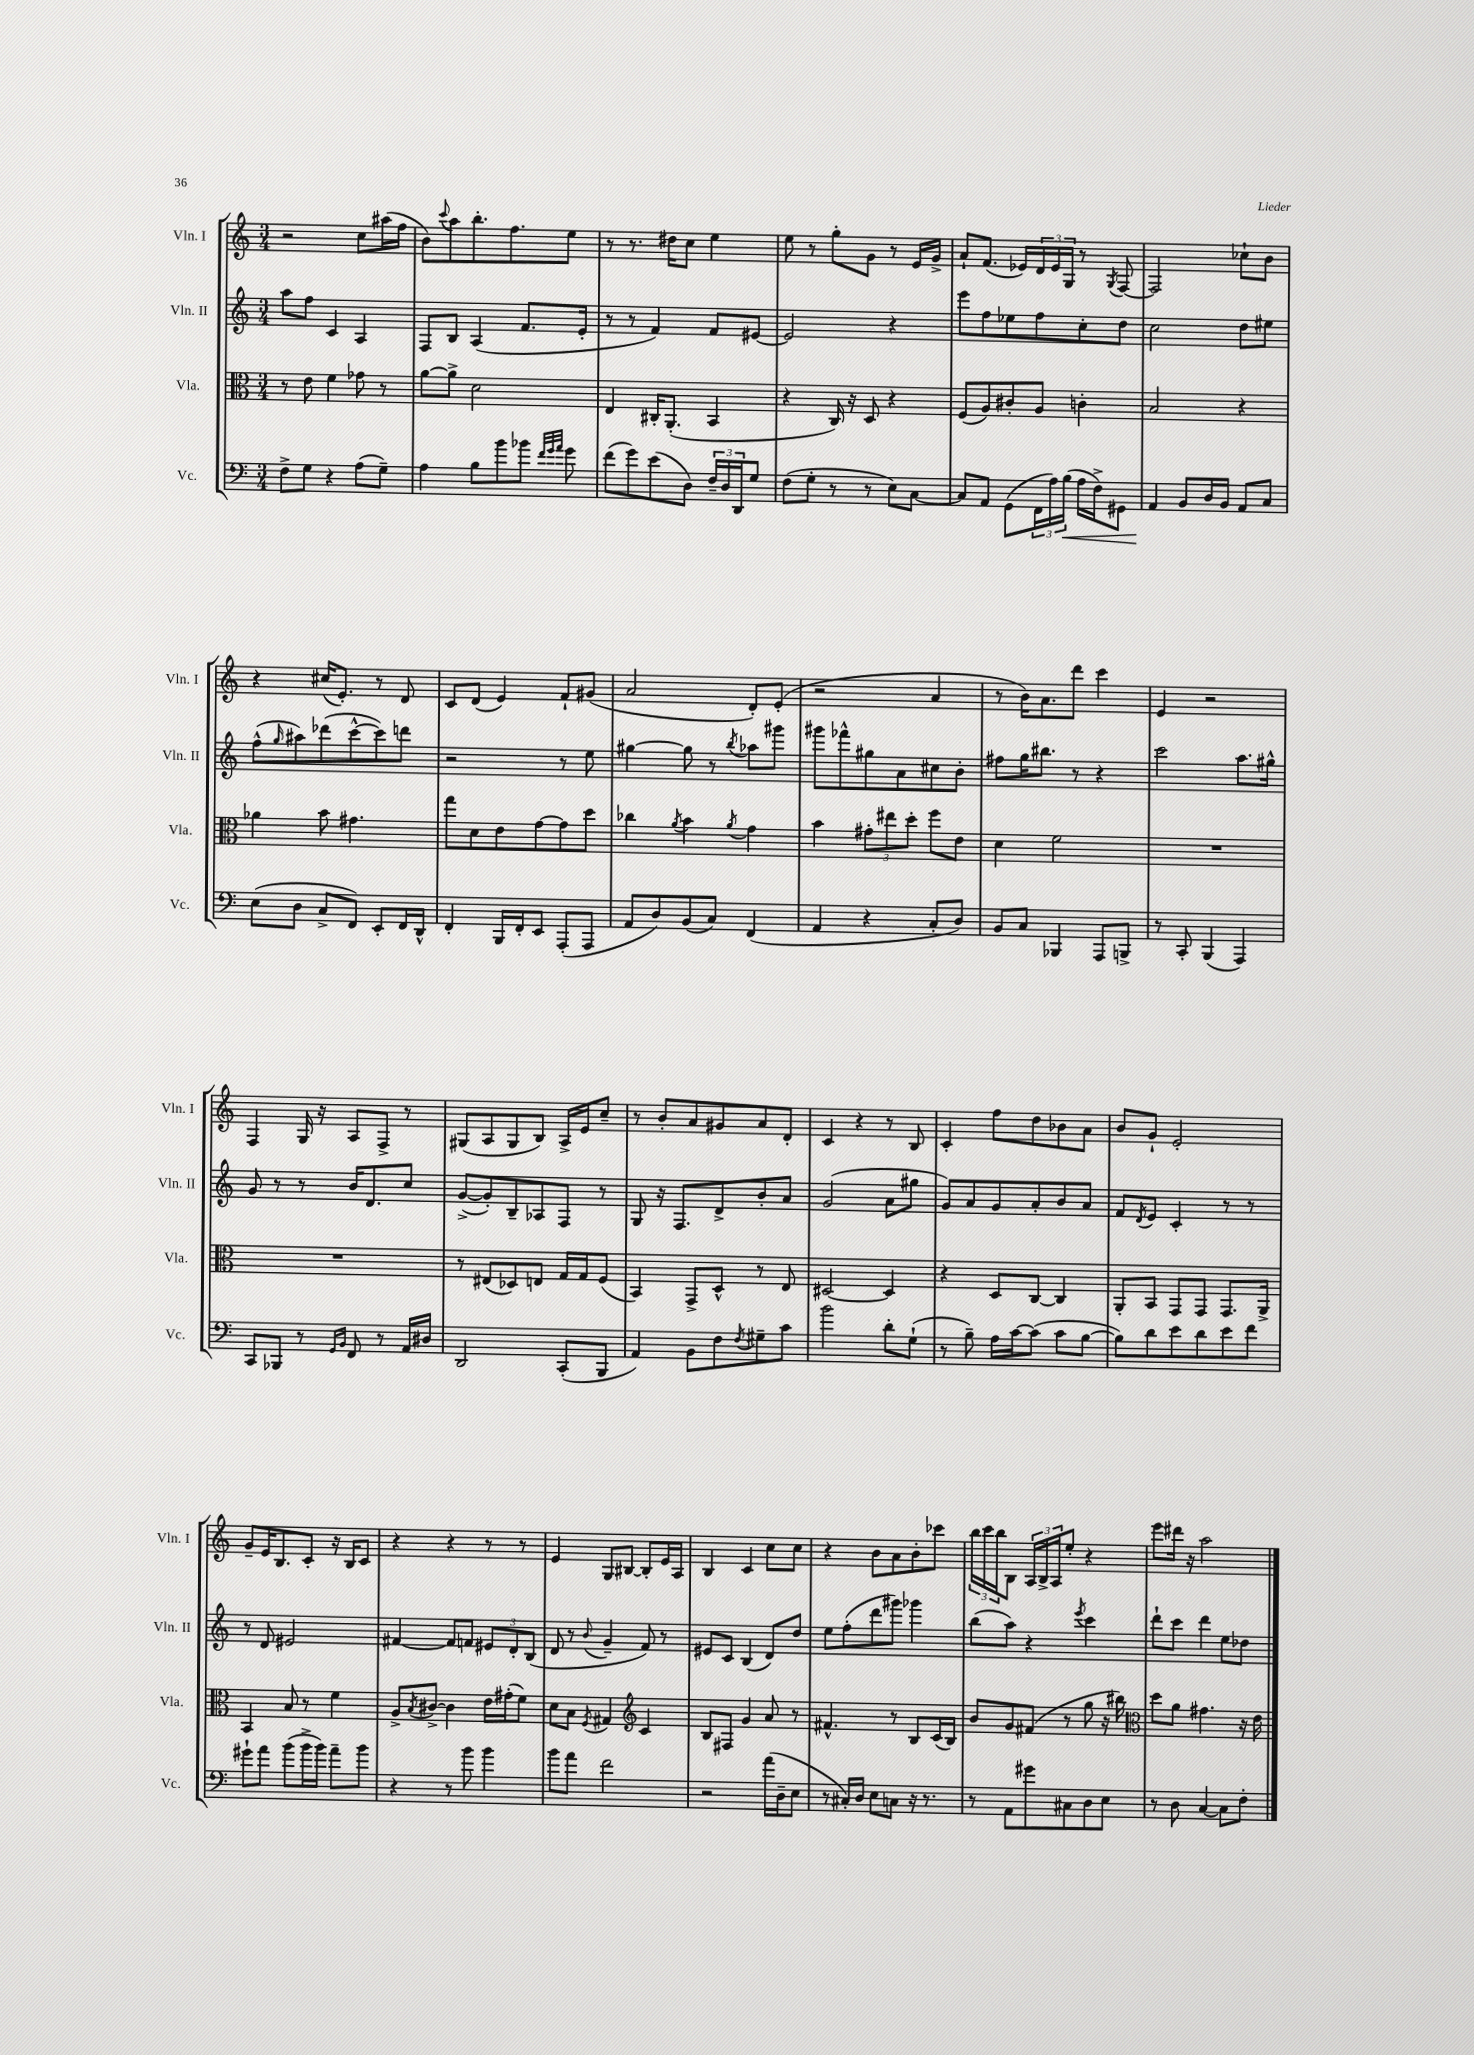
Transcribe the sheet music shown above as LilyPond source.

<<
\new StaffGroup <<
\new Staff = "s0" \with { instrumentName = "Vln. I" shortInstrumentName = "Vln. I" } {
    \clef treble \key c \major \numericTimeSignature \time 3/4
    r2 c''8 ais''16( f''16 |
    b'8) \appoggiatura { c'''8 } a''8 b''8.-. f''8. e''8 |
    r8 r8. dis''16 c''8 e''4 |
    e''8 r8 g''8-. g'8 r8 e'16 g'16-> |
    a'8-! f'8.( ees'16) \tuplet 3/2 { d'16 ees'16 g16 } r8 \acciaccatura { g8 } f8~ |
    f2 ces''8-! b'8 |
    r4 cis''16( e'8.-.) r8 d'8 |
    c'8 d'8( e'4) f'8-! gis'8( |
    a'2 d'8-.) e'8-.( |
    r2 a'4 |
    r8 b'16) a'8. d'''8 c'''4 |
    e'4 r2 |
    f4 g16 r16 a8 f8-> r8 |
    gis8( a8 gis8 b8) a16-> e'16 c''8-- |
    r8 b'8-. a'8 gis'8 a'8 d'8-. |
    c'4 r4 r8 b8 |
    c'4-. f''8 d''8 bes'8 a'8 |
    b'8 g'8-! e'2-. |
    g'8-- e'16 b8. c'8-. r16 b16 c'8 |
    r4 r4 r8 r8 |
    e'4 g8 bis8~ bis8-. e'16 a16 |
    b4 c'4 c''8 c''8 |
    r4 b'8 a'8 b'8-. ces'''8 |
    \tuplet 3/2 { b''16 c'''16 b''16 } b8 \tuplet 3/2 { a16 b16-> a16 } e''8-. r4 |
    e'''8 dis'''16 r16 a''2 \bar "|." |
}
\new Staff = "s1" \with { instrumentName = "Vln. II" shortInstrumentName = "Vln. II" } {
    \clef treble \key c \major \numericTimeSignature \time 3/4
    a''8 f''8 c'4 a4 |
    f8 b8 a4( f'8. e'16-. |
    r8 r8 f'4) f'8 eis'8~ |
    eis'2 r4 |
    e'''8 f''8 ees''8 f''8 c''8-. d''8 |
    c''2 d''8 eis''8 |
    f''8-^( \grace { g''16 } ais''8) des'''8( c'''8~-^ c'''8) d'''8 |
    r2 r8 e''8 |
    gis''4~ gis''8 r8 \acciaccatura { b''8 } aes''8 gis'''8 |
    gis'''8 fes'''8-^ gis''8 a'8 cis''8 b'8-. |
    fis''8 g''16 bis''8. r8 r4 |
    c'''2 a''8. gis''16-^ |
    g'8 r8 r8 b'16 d'8. c''8 |
    g'8~->( g'8-.) b8-- aes8 f8 r8 |
    g8 r16 f8. d'8-> b'8-. a'8 |
    g'2( a'8 gis''8 |
    g'8) a'8 g'8 a'8-. b'8 a'8 |
    f'8 \acciaccatura { d'8 } e'8 c'4-. r8 r8 |
    r8 d'8 eis'2 |
    fis'4~ fis'8 f'8 \tuplet 3/2 { eis'8 d'8-. b8( } |
    d'8 r8 \appoggiatura { b'8 } g'4-- f'8) r8 |
    eis'8 c'8 b4( d'8) d''8 |
    e''8 f''8-.( d'''8 gis'''8) ges'''4 |
    b''8( a''8) r4 \acciaccatura { e'''8 } c'''4 |
    d'''8-! c'''8 d'''4 e''8 des''8 \bar "|." |
}
\new Staff = "s2" \with { instrumentName = "Vla." shortInstrumentName = "Vla." } {
    \clef alto \key c \major \numericTimeSignature \time 3/4
    r8 e'8 f'4 ges'8 r8 |
    a'8~ a'8-> d'2 |
    e4 cis16-. a,8.-.( b,4 |
    r4 c16) r16 d8 r4 |
    f8( a8) cis'8-. a8 c'4-. |
    b2 r4 |
    aes'4 b'8 gis'4. |
    g''8 d'8 e'8 g'8~ g'8 d''8 |
    ces''4 \acciaccatura { a'8 } b'4 \acciaccatura { a'8 } g'4 |
    b'4 \tuplet 3/2 { gis'8-. eis''8 d''8-. } f''8 e'8 |
    d'4 f'2 |
    R2. |
    R2. |
    r8 eis8( des8) e8 g16 g16 f8( |
    b,4) g,8-> d8-^ r8 e8 |
    dis2~ dis4 |
    r4 d8 c8~ c4 |
    a,8-. b,8 g,8 g,8 g,8. a,16-> |
    b,4 b8 r8 f'4 |
    a8-> \acciaccatura { b8 } cis'8~-> cis'4 e'16 gis'16-.( f'8) |
    d'8 b8 \acciaccatura { f8 } gis4 \clef treble c'4 |
    b8 fis8 g'4 a'8 r8 |
    fis'4.-^ r8 b8 c'16( b16) |
    b'8 g'8 fis'8( r8 g''8 r16 bis''16) |
    \clef alto d''8 a'8 gis'4. r16 e'16 \bar "|." |
}
\new Staff = "s3" \with { instrumentName = "Vc." shortInstrumentName = "Vc." } {
    \clef bass \key c \major \numericTimeSignature \time 3/4
    f8-> g8 r4 a8( g8--) |
    a4 b8 b'8 bes'8 \grace { f'32 g'32 a'32 } g'8 |
    f'8( g'8) e'8( d8) \tuplet 3/2 { f16-- d16 d,16 } g8 |
    f8( g8-. r8 r8 e8) c8~ |
    c8 a,8 g,8( \tuplet 3/2 { f,16 a16) b16\<( } a16 f16->) gis,8 |
    a,4\! b,8 d16 b,16 a,8 c8 |
    e8( d8 c8-> f,8) e,8-. f,16 d,16-^ |
    f,4-. b,,16 f,16-. e,8 a,,8-.( a,,8 |
    a,8 d8) b,8( c8) f,4( |
    a,4 r4 c8-. d8) |
    b,8 c8 bes,,4 a,,8 b,,8-> |
    r8 c,8-. b,,4( a,,4) |
    c,8 bes,,8 r8 \grace { g,16 b,16 } f,8 r8 a,16 dis16 |
    d,2 c,8-.( b,,8 |
    a,4) b,8 f8 \acciaccatura { f8 } gis8-- c'8 |
    b'2 d'8-. g8-!( |
    r8 b8--) a16 c'16~ c'8( c'8 b8~ |
    b8) d'8 e'8 d'8 e'8 f'8 |
    gis'8-! a'8 b'8( b'16-> b'16) a'8-- b'8 |
    r4 r8 b'8 b'4 |
    b'8 a'8 f'2 |
    r2 a'16( d16-- e8 |
    r8 cis16-.) d16 e8 c8 r16 r8. |
    r8 a,8 gis'8 cis8 d8 e8 |
    r8 d8 c4~ c8 f8-. \bar "|." |
}
>>
>>
\layout { \context { \Score \remove "Bar_number_engraver" } }
